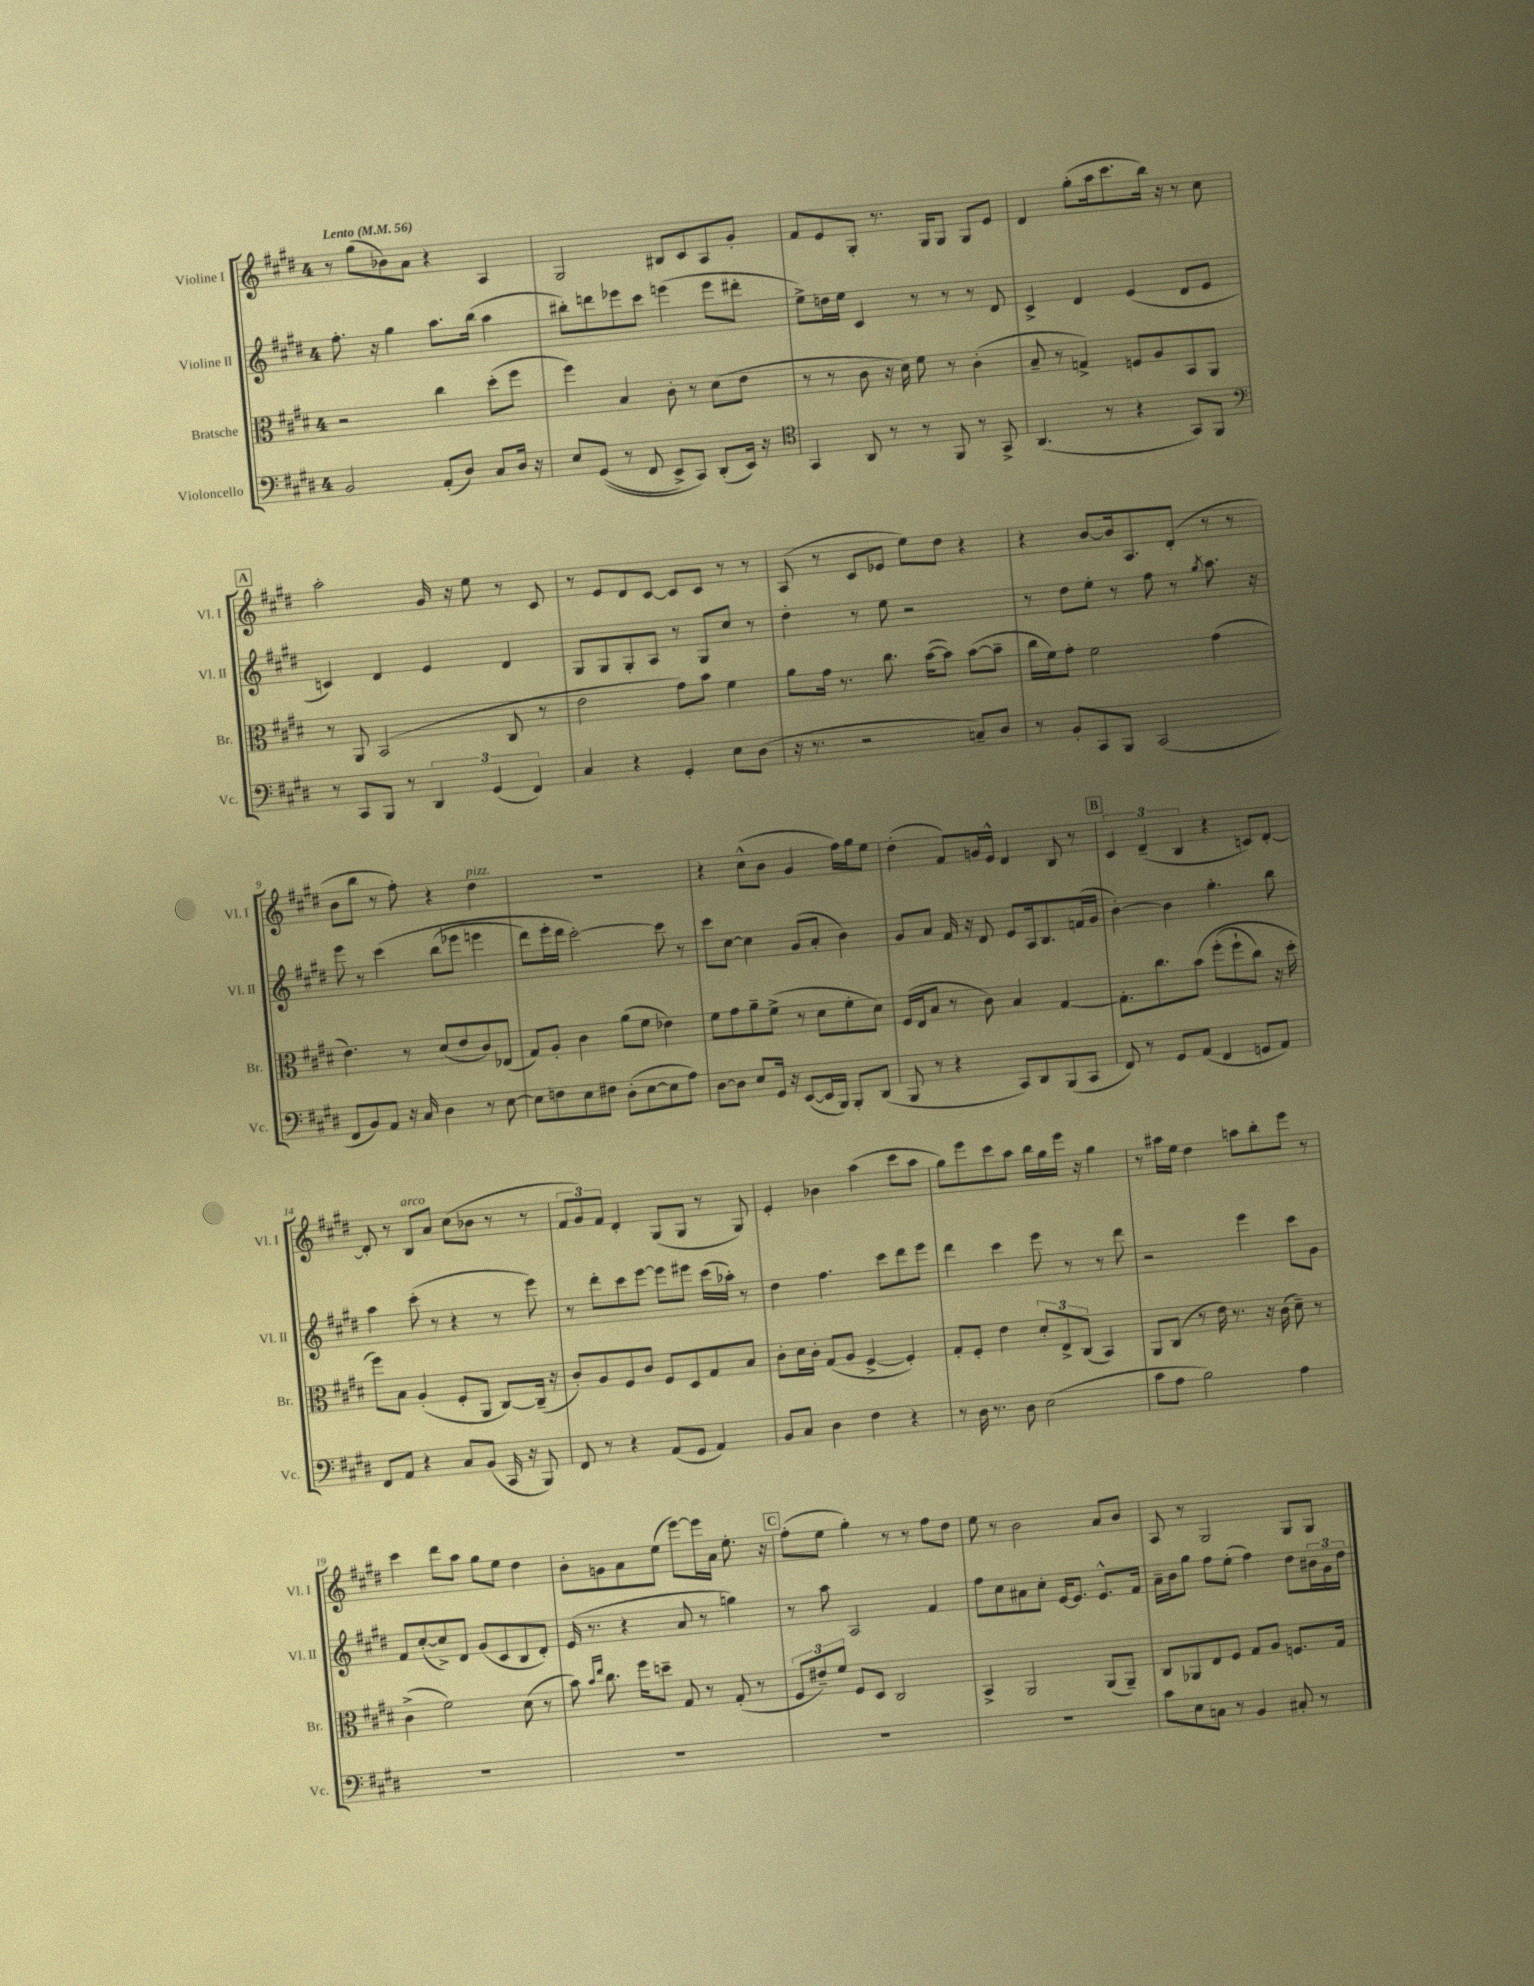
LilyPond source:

<<
\new StaffGroup <<
\new Staff = "s0" \with { instrumentName = "Violine I" shortInstrumentName = "Vl. I" } {
    \clef treble \key e \major \once \override Staff.TimeSignature.style = #'single-digit \time 4/4 \tempo "Lento" 4 = 56
    r8 gis''8( bes'8) a'8 r4 a4 |
    gis2 bis8 cis'8 a8 gis'8-. |
    fis'8 e'8 gis8-. r8. gis16 gis8 gis8 e'8 |
    dis'4 gis''8-.( a''16 cis'''8. b''16) r16 r8 cis''8 |
    \mark \markup { \box "A" } a''2-. gis'16 r16 e''8 r8 cis'8 |
    r8 e'8 dis'8 cis'8~ cis'8 cis'8 r8 r8 |
    a8( r8 cis'8 ees'8 e''8) dis''8 r4 |
    r4 b'8~ b'16 a8. dis'8-.( r8 r8 |
    b'8 b''8 r8 fis''8-.) r4 dis''4^\markup { \italic "pizz." } |
    R1 |
    r4 cis''8-^( b'8 gis'4 fis''16) gis''16 e''8 |
    dis''4-.( fis'8) g'16 e'16-^ dis'4 b8 r8 |
    \mark \markup { \box "B" } \tuplet 3/2 { cis'4 dis'4--( b4 } r4 c'8) dis'8~-. |
    dis'8-. r8 b8^\markup { \italic "arco" } a'8 cis''8( bes'8 r8 r8 |
    \tuplet 3/2 { fis'8 gis'8) fis'8 } dis'4-. gis8( gis8 r8 gis8) |
    e'4-. bes'4 a''4( cis'''8 a''8 |
    gis''8) e'''8 cis'''8 a''8 b''16 gis''16 e'''16 r16 gis''4 |
    r8 ais''16 e''16 dis''4 a''8 b''8-. e'''8 r8 |
    cis'''4 dis'''8 a''8 gis''8 e''8 dis''4 |
    b'8-. g'8 a'8 e''8( e'''8~) e'''16 a'16 e''8.-. r16 |
    \mark \markup { \box "C" } fis''8-.( e''8 gis''4-.) r8 r8 fis''8 dis''8 |
    e''8 r8 b'2 a'8 b'8 |
    a8 r8 gis2 gis8 gis8 \bar "|." |
}
\new Staff = "s1" \with { instrumentName = "Violine II" shortInstrumentName = "Vl. II" } {
    \clef treble \key e \major \once \override Staff.TimeSignature.style = #'single-digit \time 4/4
    fis''8.-. r16 gis''4 a''8. b''16( a''4 |
    bis''8-.) d'''8 ees'''8 cis'''8 e'''4( e'''8 dis'''8-. |
    e''8->) d''16 e''16 cis'4 r8 r8 r8 dis'8 |
    cis'4-> dis'4 e'4( dis'8 e'8 |
    \mark \markup { \box "A" } c'4) dis'4 e'4 dis'4 |
    gis8 gis8 gis8-. a8 r8 gis8 cis''8 r8 |
    dis''4-. r8 e''8 r2 |
    r8 dis''8 e''8-. r8 fis''8 r8 \acciaccatura { gis''8 } a''8. r16 |
    e'''8 r8 cis'''4\( b''8( ees'''8 e'''4 |
    dis'''8) e'''16-. dis'''16 cis'''2~-.\) cis'''8 r8 |
    cis'''8 cis''8~ cis''4 gis'8( a'8-. b'4) |
    gis'8 a'8 fis'16 r16 dis'8 e'8 a16 b8. f'16( gis'16 |
    \mark \markup { \box "B" } b'4~-.) b'4 gis''4.-. b''8 |
    a''4 cis'''8-.( r8 r4 r8 e'''8) |
    r8 dis'''8-. cis'''8 e'''8~ e'''8 eis'''8 cis'''16( aes''16-.) r8 |
    dis''4 fis''4. cis'''8 dis'''8 e'''8 |
    dis'''4 cis'''4 e'''8 r8 r8 dis'''8 |
    r2 e'''4 cis'''8 gis'8 |
    fis'8 cis''8~-.( cis''8->) dis'8 gis'8( cis'8 b8 dis'8-.) |
    e'16( r8. r4 a'8 r8 g''4) |
    \mark \markup { \box "C" } r8 a''8 a2 fis'4 |
    fis''8 cis''8 ais'8 cis''8-. e'16~ e'8. e'8.-^ fis'16 |
    a'16-- b'16 gis''8 fis''8 e''8-.( fis''4) dis''8 \tuplet 3/2 { bis'16 gis'16 dis''16 } \bar "|." |
}
\new Staff = "s2" \with { instrumentName = "Bratsche" shortInstrumentName = "Br." } {
    \clef alto \key e \major \once \override Staff.TimeSignature.style = #'single-digit \time 4/4
    r2 cis''4 dis''8-.( fis''8 |
    fis''4) b4 cis'8-. r8 dis'8( e'8 |
    r8 r8 cis'8 r16 dis'16) fis'8 r8 cis'4-.( |
    b8-- r8 g4->) f8 a8 b,8 a,8 |
    \mark \markup { \box "A" } r8 a,8 b,2( cis8 r8 |
    e'2 gis'8) b'8 fis'4 |
    a'8 gis'16 r8. cis''8. b'16~( b'8) b'8~( b'8-- |
    cis''16 fis'16) gis'8-. fis'2 gis'4( |
    e'4.) r8 dis'8( e'8 cis'8) ees8( |
    gis8) a8-. cis'4 a'8( fis'8 ees'4) |
    fis'8 gis'8 a'8-- fis'8->( r8 dis'8 fis'8-. dis'8) |
    fis16( e16 b8 r8 cis'8) b4 gis4~ |
    \mark \markup { \box "B" } gis8.-. cis''8. b'8\( fis''8-.( fis''8-! cis''8) r16 dis''16-. |
    fis''8\) b8 a4-.( fis8-. a,8 cis8~) cis16--( r16 |
    cis'8-.) a8 fis8 cis'8 fis8 dis8 gis8 b8 |
    cis'8-. dis'16 cis'16-. gis8( a8 fis4~-> fis4-.) |
    gis8-. fis8-. e'4 \tuplet 3/2 { dis'8-. e8-> cis8( } b,4) |
    a,8 cis8( r8 e'16) r8. r16 cis'16( dis'8--) r8 |
    cis'4->( fis'2) dis'8( r8 |
    b'8) \grace { b'16 e''16 } cis''8. fis''16 d''8-- gis8 r8 gis8-.( r8 |
    \mark \markup { \box "C" } \tuplet 3/2 { fis8 eis'8--) fis'8 } fis8 dis8 cis2 |
    b,4-> a,2 a,8( a,8--) |
    cis8 aes,8 e8 fis8 gis8 a8 f8. gis16 \bar "|." |
}
\new Staff = "s3" \with { instrumentName = "Violoncello" shortInstrumentName = "Vc." } {
    \clef bass \key e \major \once \override Staff.TimeSignature.style = #'single-digit \time 4/4
    b,2 a,8-.( dis8) cis8 dis16 r16 |
    e8 gis,8(\( r8 fis,8 e,8->) cis,8\) dis,8-.( e,16) r16 |
    \clef tenor gis,4 a,8 r8 r8 fis,8 r8 gis,8-> |
    a,4.( r8 r4 gis,8) fis,8 |
    \mark \markup { \box "A" } \clef bass r8 cis,8 b,,8 r8 \tuplet 3/2 { dis,4 gis,4( fis,4) } |
    cis4 r4 gis,4-. e8 dis8( |
    r16 r8. r2 c8--) dis8 |
    r8 b,8-. cis,8 b,,8 cis,2( |
    fis,8 b,8) a,8 r16 cis16 dis4 r8 e8~ |
    e8 f8 e8 fis8 dis8-.( e8~ e8 a8) |
    dis8~ dis8 e8 gis,16 r16 e,8~( e,16 b,,16) b,,8-. dis,8( |
    b,,8 r8 r4 cis,8) dis,8 b,,8( cis,8 |
    \mark \markup { \box "B" } fis,8) r8 gis,8 a,8( fis,4 g,8 a,8) |
    fis,8 a,8 r4 cis8 b,8( cis,16 r16 b,,8) |
    fis,8 r8 r4 a,8( gis,8 a,4) |
    b,8 cis8 dis4 fis4 r4 |
    r8 dis16 r8. dis8 e2( |
    cis'8 a8 b2) a4 |
    R1 |
    R1 |
    \mark \markup { \box "C" } R1 |
    R1 |
    cis'8 e8 c8 r8 b,4 cis8-. r8 \bar "|." |
}
>>
>>
